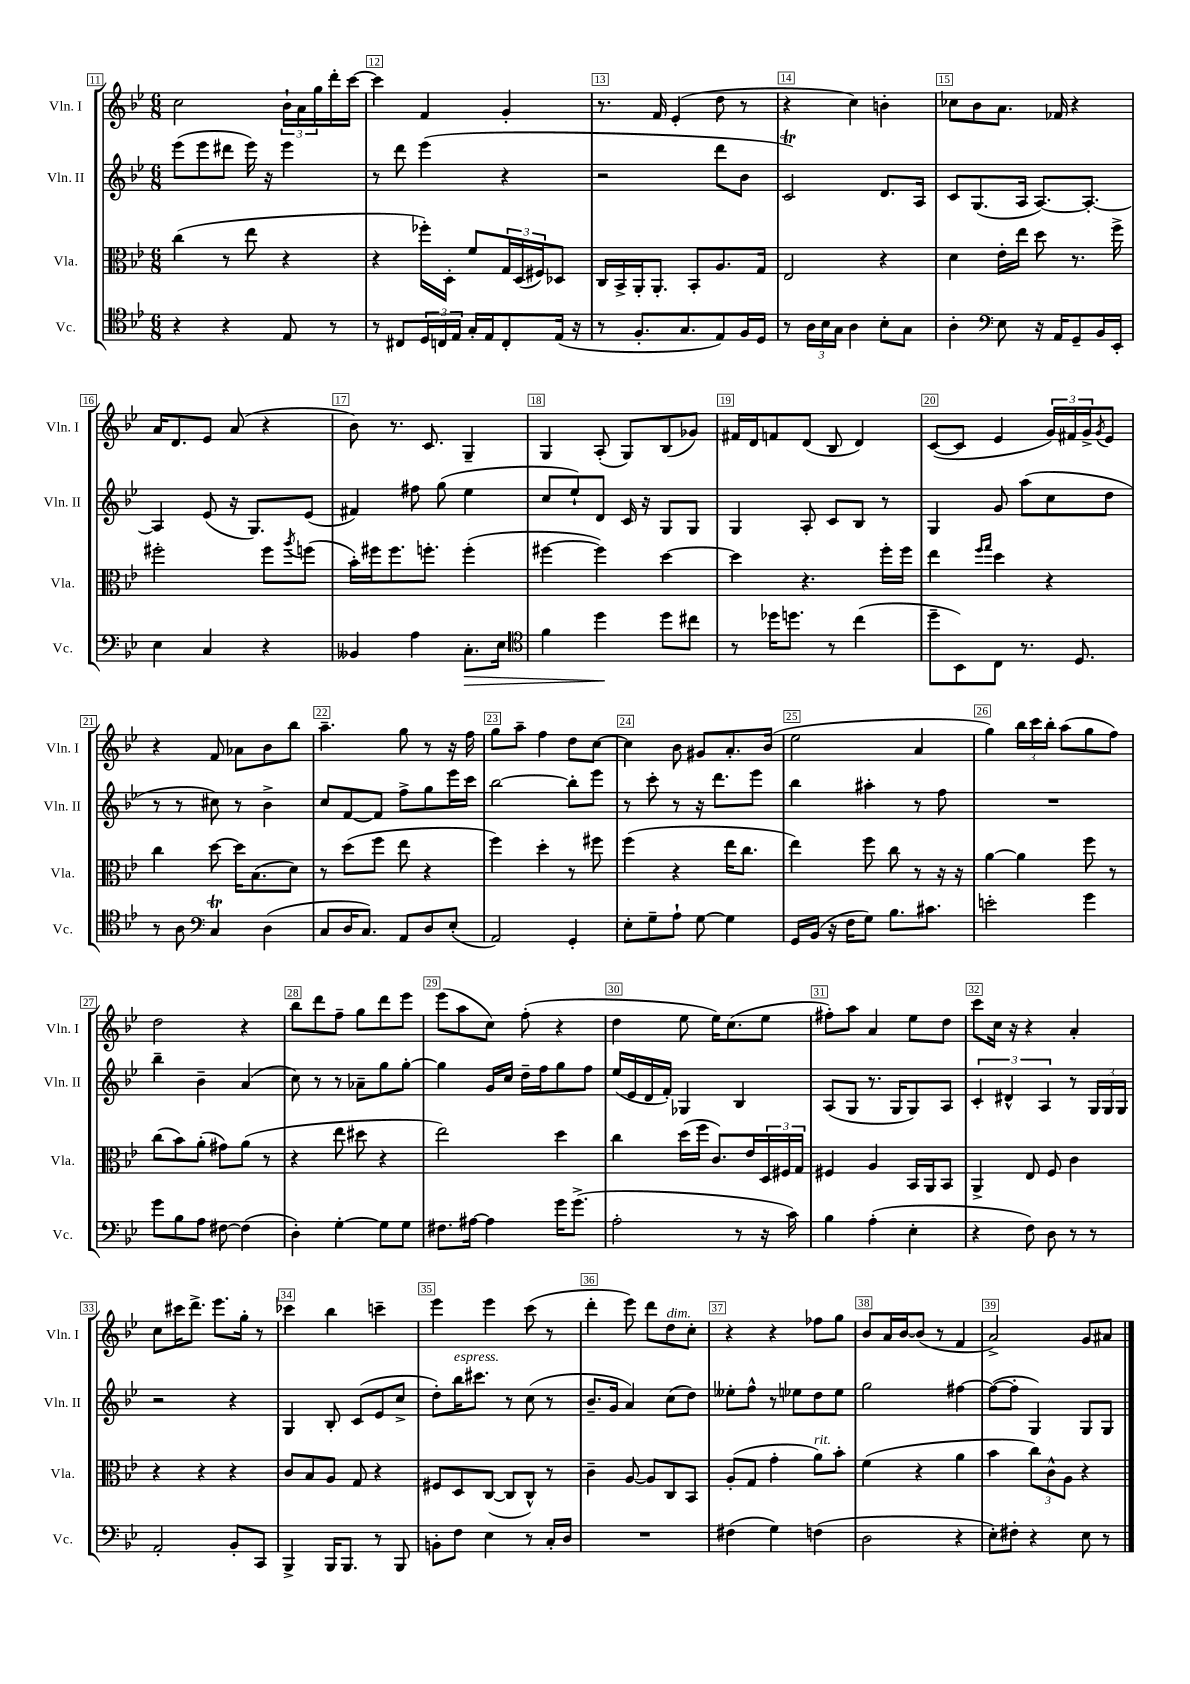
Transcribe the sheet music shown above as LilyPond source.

<<
\new StaffGroup <<
\new Staff = "s0" \with { instrumentName = "Vln. I" shortInstrumentName = "Vln. I" } {
    \clef treble \key bes \major \numericTimeSignature \time 6/8
    c''2 \tuplet 3/2 { bes'16-! a'16 g''16 } d'''16-. c'''16~ |
    c'''4 f'4 g'4-. |
    r8. f'16 ees'4-.( d''8 r8 |
    r4 c''4) b'4-. |
    ces''8 bes'8 a'8. fes'16 r4 |
    a'16 d'8. ees'8 a'8( r4 |
    bes'8) r8. c'8. g4-- |
    g4 a8-.( g8) bes8( ges'8) |
    fis'16 d'16 f'8 d'8( bes8 d'4) |
    c'8~( c'8 ees'4 \tuplet 3/2 { g'16) fis'16 g'16-> } \acciaccatura { g'8 } ees'8 |
    r4 f'8 aes'8 bes'8 bes''8 |
    a''4.-- g''8 r8 r16 f''16 |
    g''8 a''8-- f''4 d''8 c''8~ |
    c''4 bes'8 gis'8 a'8.-. bes'16( |
    ees''2 a'4 |
    g''4) \tuplet 3/2 { bes''16 c'''16 bes''16-. } a''8( g''8 f''8) |
    d''2 r4 |
    bes''8 d'''8 f''8-- g''8 d'''8 ees'''8 |
    ees'''8( a''8 c''8) f''8-.( r4 |
    d''4 ees''8 ees''16) c''8.( ees''8 |
    fis''8-.) a''8 a'4 ees''8 d''8 |
    c'''8 c''16 r16 r4 a'4-. |
    c''8 cis'''16 d'''8.-> ees'''8. g''16-. r8 |
    ces'''4 bes''4 c'''4-- |
    ees'''4 ees'''4 c'''8( r8 |
    d'''4-. ees'''8) d'''8 d''8^\markup { \italic "dim." } c''8-. |
    r4 r4 fes''8 g''8 |
    bes'8 a'16 bes'16~ bes'8( r8 f'4 |
    a'2->) g'8 ais'8 \bar "|." |
}
\new Staff = "s1" \with { instrumentName = "Vln. II" shortInstrumentName = "Vln. II" } {
    \clef treble \key bes \major \numericTimeSignature \time 6/8
    ees'''8( ees'''8 dis'''8 ees'''16) r16 ees'''4 |
    r8 d'''8 ees'''4( r4 |
    r2 d'''8 bes'8 |
    c'2\trill) d'8. a16 |
    c'8 g8.( a16 a8.~) a8.~-. |
    a4 ees'8( r16 g8.) ees'8( |
    fis'4) fis''8 g''8( ees''4 |
    c''8 ees''8-!) d'8 c'16 r16 g8 g8 |
    g4 a8-. c'8 bes8 r8 |
    g4 g'8 a''8( c''8 d''8 |
    r8 r8 cis''8) r8 bes'4-> |
    c''8 f'8~ f'8 f''8-> g''8 ees'''16 c'''16 |
    bes''2~ bes''8-. ees'''8 |
    r8 c'''8-. r8 r16 d'''8. ees'''8 |
    bes''4 ais''4-. r8 f''8 |
    R2. |
    bes''4-- bes'4-- a'4( |
    c''8) r8 r8 aes'8-- g''8 g''8~-. |
    g''4 g'16 c''16 d''16-- f''16 g''8 f''8 |
    ees''16( ees'16 d'16 f'16-.) ges4 bes4 |
    a8( g8 r8. g16 g8) a8 |
    \tuplet 3/2 { c'4-. dis'4-^ a4 } r8 \tuplet 3/2 { g16 g16 g16 } |
    r2 r4 |
    g4 bes8-. c'8( ees'8 c''8-> |
    d''8-.) bes''16^\markup { \italic "espress." } cis'''8. r8 c''8( r8 |
    bes'8.-- g'16 a'4) c''8( d''8) |
    eeses''8-. f''8-^ r8 ees''8 d''8 ees''8 |
    g''2 fis''4~ |
    fis''8~( fis''8-. g4) g8 g8 \bar "|." |
}
\new Staff = "s2" \with { instrumentName = "Vla." shortInstrumentName = "Vla." } {
    \clef alto \key bes \major \numericTimeSignature \time 6/8
    c''4( r8 ees''8 r4 |
    r4 fes''16-.) d16-. f'8 \tuplet 3/2 { g16 d16( fis16) } des8 |
    c16 bes,16-> a,16-. a,8.-. bes,8-. a8. g16 |
    ees2 r4 |
    d'4 ees'16-. ees''16 d''8 r8. f''16-> |
    fis''2-. fis''8 \acciaccatura { a''8 } f''8( |
    bes'16-.) fis''16 fis''8. f''8.-. f''4-.( |
    fis''4~ fis''4) d''4~ |
    d''4 r4. f''16-. f''16 |
    ees''4 \grace { f''16 g''16 } d''4 r4 |
    c''4 d''8~ d''16 bes8.( d'8) |
    r8 d''8( f''8 ees''8 r4 |
    f''4) d''4-. r8 fis''8 |
    f''4( r4 ees''16 c''8. |
    ees''4) f''8 c''8 r8 r16 r16 |
    a'4~ a'4 f''8 r8 |
    c''8( bes'8) a'8-.( gis'8) a'8( r8 |
    r4 ees''8 dis''8 r4 |
    ees''2) d''4 |
    c''4 d''16( f''16 c'8.) ees'16 \tuplet 3/2 { d16 fis16 g16 } |
    fis4 a4 bes,16 a,16 bes,8 |
    a,4-> ees8 f8 c'4 |
    r4 r4 r4 |
    c'8 bes8 a8 g8 r4 |
    fis8 d8 c8~( c8 c8-^) r8 |
    c'4-- a8~ a8 c8 bes,8 |
    a8-.( g8 g'4-. a'8^\markup { \italic "rit." }) bes'8-. |
    f'4( r4 a'4 |
    bes'4 \tuplet 3/2 { c''8) c'8-^ a8 } r4 \bar "|." |
}
\new Staff = "s3" \with { instrumentName = "Vc." shortInstrumentName = "Vc." } {
    \clef tenor \key bes \major \numericTimeSignature \time 6/8
    r4 r4 ees8 r8 |
    r8 cis8 \tuplet 3/2 { d16 c16 ees16 } g16-. ees16 c8-. ees16( r16 |
    r8 f8.-. g8. ees8) f16 d16 |
    r8 \tuplet 3/2 { a16 bes16 g16 } a4 bes8-. g8 |
    a4-. \clef bass ees8 r16 a,16 g,8-- bes,16 ees,16-. |
    ees4 c4 r4 |
    beses,4 a4 c8.-.\> ees16 |
    \clef tenor f'4 d''4\! d''8 cis''8 |
    r8 des''16 d''8. r8 c''4( |
    d''8-- bes,8) c8 r8. d8. |
    r8 a8 \clef bass c4\trill d4( |
    c8 d16 c8.) a,8 d8 ees8-.( |
    a,2) g,4-. |
    ees8-. g8-- a8-! g8~ g4 |
    g,16 bes,16( r16 f16 g8) bes8. cis'8. |
    e'2-. g'4 |
    g'8 bes8 a8 fis8~ fis4( |
    d4-.) g4~-. g8 g8 |
    fis8. ais16~ ais4 g'16 g'8.->( |
    a2-. r8 r16 c'16) |
    bes4 a4-.( ees4-. |
    r4 f8) d8 r8 r8 |
    a,2-. bes,8-. c,8 |
    bes,,4-> bes,,16 bes,,8. r8 bes,,8 |
    b,8-. f8 ees4 r8 c16-. d16 |
    R2. |
    fis4( g4) f4( |
    d2 r4 |
    ees8-.) fis8-. r4 ees8 r8 \bar "|." |
}
>>
>>
\layout { \context { \Score currentBarNumber = #11 \override BarNumber.break-visibility = ##(#f #t #t) barNumberVisibility = #all-bar-numbers-visible \override BarNumber.stencil = #(make-stencil-boxer 0.1 0.3 ly:text-interface::print) } }
